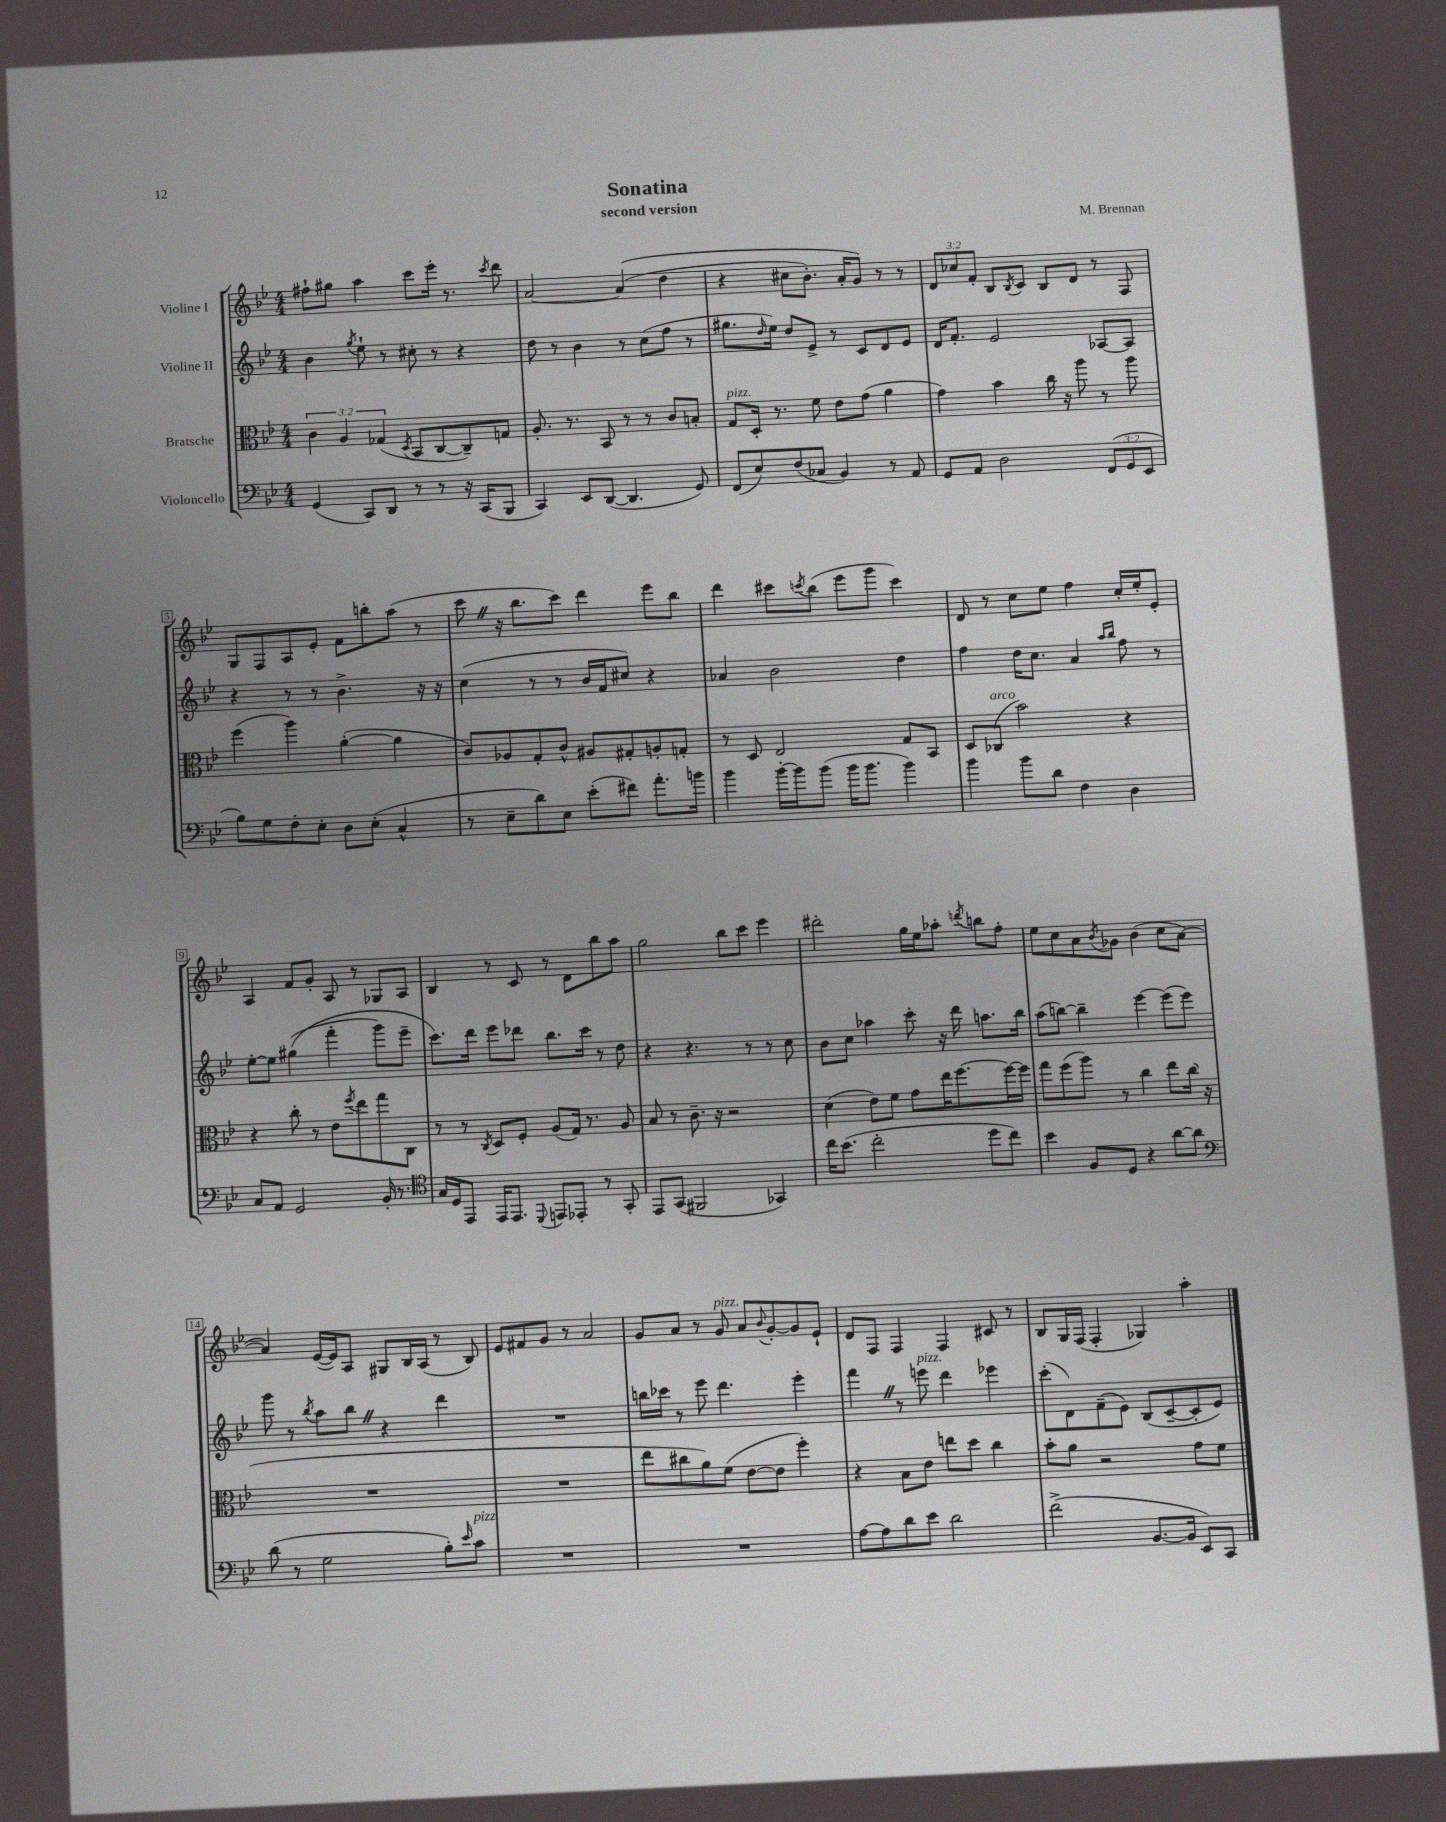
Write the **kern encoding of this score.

**kern	**kern	**kern	**kern
*part4	*part3	*part2	*part1
*staff4	*staff3	*staff2	*staff1
*I"Violoncello	*I"Bratsche	*I"Violine II	*I"Violine I
*clefF4	*clefC3	*clefG2	*clefG2
*k[b-e-]	*k[b-e-]	*k[b-e-]	*k[b-e-]
*M4/4	*M4/4	*M4/4	*M4/4
=1	=1	=1	=1
(4GG/	6c\	4b-\	8ff#X`\L
.	.	.	8gg#X\J
.	6A/	.	.
.	.	8qgg/	.
8CC/L)	.	8ee-`\	4aa\
.	(6G-X/	.	.
8DD/J	.	8r	.
.	8qD/	.	.
8r	8BB-/L	8cc#X'\	8ccc\L
8r	[8C/	8r	16eee-'\Jk
.	.	.	8.r
16r	8C~/])	4r	.
(16CC/KL	.	.	.
.	.	.	8qccc/
8BBB-/J	8Gn/J	.	8ddd\
=2	=2	=2	=2
4CC/)	8.A'/	8dd\	[2a/
.	.	8r	.
.	8.r	.	.
8EE-/L	.	4b-\	.
([8DD/J	8BB-/	.	.
4.DD/]	8r	8r	((4a/]
.	8r	(8cc\L	.
.	8c/L	8ff\J	4dd\
8GG/)	8Bn'/J	8r	.
=3	=3	=3	=3
!	!LO:TX:a:i:t=pizz.	!	!
(8FF/L	8G/L	8.gg#X\L	4r
8E-/)	16D'/Jk	.	.
.	.	16qqdd/	.
.	8.r	16ee-\Jk)	.
(8F/	.	8dd/L	8cc#X\L
8C-X/J	8f\	8e-^/J	8.b-'\J)
4BB-/)	8e-\L	8r	.
.	.	.	16a'/KL
.	(8g\J	8c/L	8g/J)
8r	4a\	8d/	8r
8AA/	.	8e-/J	8r
=4	=4	=4	=4
8GG/L	4g\)	16d/KL	12d/L
.	.	8.f'/J	.
.	.	.	12cc-X/
8AA/J	.	.	.
.	.	.	12f'/J
2D\	4b-\	2e-/	8B-/L
.	.	.	8qB-/
.	.	.	8c/J
.	16cc\	.	8B-/L
.	16r	.	.
.	8aa\	.	8d/J
(12FF/L	8r	[8A-X/L	8r
12GG/	.	.	.
.	8aa\	8A-/J]	8F/
12EE-/J	.	.	.
!!LO:LB:g=z
=5	=5	=5	=5
8B-\L)	(4ff\	4r	8G/L
8G\	.	.	8F/
8F'\	4aa\)	8r	8A/
8E-'\J	.	8r	8e-'/J
8D\L	([4a'\	4.b-^\	8f\L
(8E-'\J	.	.	8bbn'\
4C^^/	4a\]	.	(8aa\J
.	.	16r	8r
.	.	16r	.
=6	=6	=6	=6
8r	8c/L)	(4cc\	8cccZ\
8E-~\L	8A-X/	.	16r
.	.	.	8.bb-\L
8d\)	8G'/	8r	.
8E-\J	8c^^/J	8r	8ccc\J)
(8e-'\L	8A#X/L	16b-/LL	4ddd\
.	.	16f/J	.
8f#X\J)	8G#X'/	8cc#X/J)	.
8.a'\L	8An'/	4r	8eee-\L
.	8Gn'/J	.	8bb-\J
16bn\Jk	.	.	.
=7	=7	=7	=7
4b-\	8r	4a-X/	4ddd\
.	8D/	.	.
[16b-'\LL	2E-/	2b-\	8ccc#X\L
16b-\J]	.	.	.
.	.	.	8qcccn/
(8b-\J	.	.	(8bb-\J
16b-\KL	.	.	8eee-\L
8.b-\J	.	.	.
.	.	.	8ggg\J
4b-\)	8G/L	4dd\	4ccc\)
.	8BB-/J	.	.
=8	=8	=8	=8
4b-\	8D/L	4ff\	8d/
!	!LO:TX:a:i:t=arco	!	!
.	(8C-X/J	.	8r
8b-\L	2b-\)	16dd\KL	8cc\L
.	.	8.cc\J	.
8d\J	.	.	8ee-\J
4F\	.	4a/	4ff\
.	.	16qqaa/LL	.
.	.	16qqbb-/JJ	.
4D\	4r	8ff\	16cc'/LL
.	.	.	16ee-'/J
.	.	8r	8e-'/J
!!LO:LB:g=z
=9	=9	=9	=9
8C/L	4r	[8ee-'\L	4A/
8AA/J	.	8ee-\J]	.
2GG/	8cc'\	((4gg#X\	8f/L
.	8r	.	8g'/J
.	8e-\L	4fff'\	8A/
.	8qff/	.	.
.	8ee-\	.	8r
16BB-'/	8gg\	8ggg\L)	8G-X/L
8.r	.	.	.
.	8C\J	8eee-~\J	8A/J
=10	=10	=10	=10
*clefC4	*	*	*
16G/LL	8r	8.ccc\L)	4B-/
16D/J	.	.	.
8EE-/J	8r	.	.
.	.	16ddd\Jk	.
.	8qC/	.	.
16EE-/KL	8D/L	8eee-\L	8r
8.EE-/J	.	.	.
.	8F'/J	8ddd-X\J	8c/
8qqDD/	.	.	.
8EEn/L	(8A/L	8.bb-\L	8r
8EE-X'/J	16G/Jk)	.	8d\L
.	8.r	16ccc\Jk	.
8r	.	8r	8bb-\
8GG'/	8A/	8dd\	8aa\J
=11	=11	=11	=11
8EE-/L	8B-/	4r	2gg\
(8GG/J	8r	.	.
2FF#X/	8.c~\	4.r	.
.	16r	.	.
.	2r	.	8bb-\L
.	.	8r	8ccc\J
4GG-X/)	.	8r	4eee-\
.	.	8cc\	.
=12	=12	=12	=12
16cc\KL	(4d\	8b-\L	2ddd#X'\
(8.b-\J	.	.	.
.	.	8cc\J	.
2cc'\	8e-\L)	4aa-X\	.
.	8f\J	.	.
.	8g\L	8ccc'\	16gg\LL
.	.	.	16ee-\J
.	16ee-\K	16r	8aa-X'\J
.	[8.ff\	16ddd\	.
.	.	.	8qdddn/
8dd\L	.	8.aan\L	8bbn\L
8cc\J)	16ff\L_	.	8ff'\J
.	16ff\JJ]	16bb-\Jk	.
=13	=13	=13	=13
4b-\	8gg\L	(8aa\L	8ee-\L
.	(8ff\	[8bbn\J)	8cc\
8F/L	8aa\J)	4bb~\]	8a\
.	.	.	8qb-/
8D/J	8r	.	8g-X\J
4r	4cc\	[4eee-\	(4b-\
[8a\L	8ee-\L	(8eee-\L]	8cc\L
8a\J]	(16cc\Jk	8eee-\J)	[8a\J
.	16r	.	.
!!LO:LB:g=z
=14	=14	=14	=14
*clefF4	*	*	*
(8d\	1r	8ggg\	4a/])
8r	.	8r	.
.	.	8qbb-/	.
2G\	.	8aa\L	([16e-/LL
.	.	.	16e-/J])
.	.	8bb-Z\J	8A/J
.	.	4r	8G#X/L
.	.	.	16B-/L
.	.	.	(16A/JJ
8B-'\L)	.	4ddd\	8r
16qqe-/	.	.	.
!LO:TX:a:i:t=pizz.	!	!	!
8c\J	.	.	8B-/)
=15	=15	=15	=15
1r	1r	1r	8e-/L
.	.	.	8f#X/
.	.	.	8g/J
.	.	.	8r
.	.	.	2a/
=16	=16	=16	=16
1r	8ee-\L	16bbn\LL	8g/L
.	.	16ccc-X\JJ	.
.	8cc#X\	8r	8a/J
.	8a\)	8eee-\	8r
!	!	!	!LO:TX:a:i:t=pizz.
.	(8f\J	4.ddd\	8g/
.	[8e-\L	.	8a/L
.	.	.	8qqb-/
.	8e-\J]	.	[8g'/
.	4ff'\)	4eee-'\	8g/]
.	.	.	8e-`/J
=17	=17	=17	=17
[8A\L	4r	4fffZ\	8d/L
8A\]	.	.	8F/J
8d\	8B-\L	8r	4F/
!	!	!LO:TX:a:i:t=pizz.	!
8e-\J	8e-\J	8eeen\	.
2d\	8een\L	4ddd\	4F/
.	8dd\J	.	.
.	4cc\	4eee-X\	8c#X/
.	.	.	8r
=18	=18	=18	=18
(2f^\	8b-'\L	(8ccc'\L	8B-/L
.	8a\J	8d\)	16G/L
.	.	.	(16F/JJ
.	2r	(8f~\	4F'/
.	.	8e-\J)	.
[8.BB-/L	.	(8B-/L	4G-X/)
.	.	[8c~/	.
16BB-/Jk]	.	.	.
8EE-/L)	8g\L	8c'/]	4aa'\
8CC/J	8f\J	8e-/J)	.
==	==	==	==
*-	*-	*-	*-
